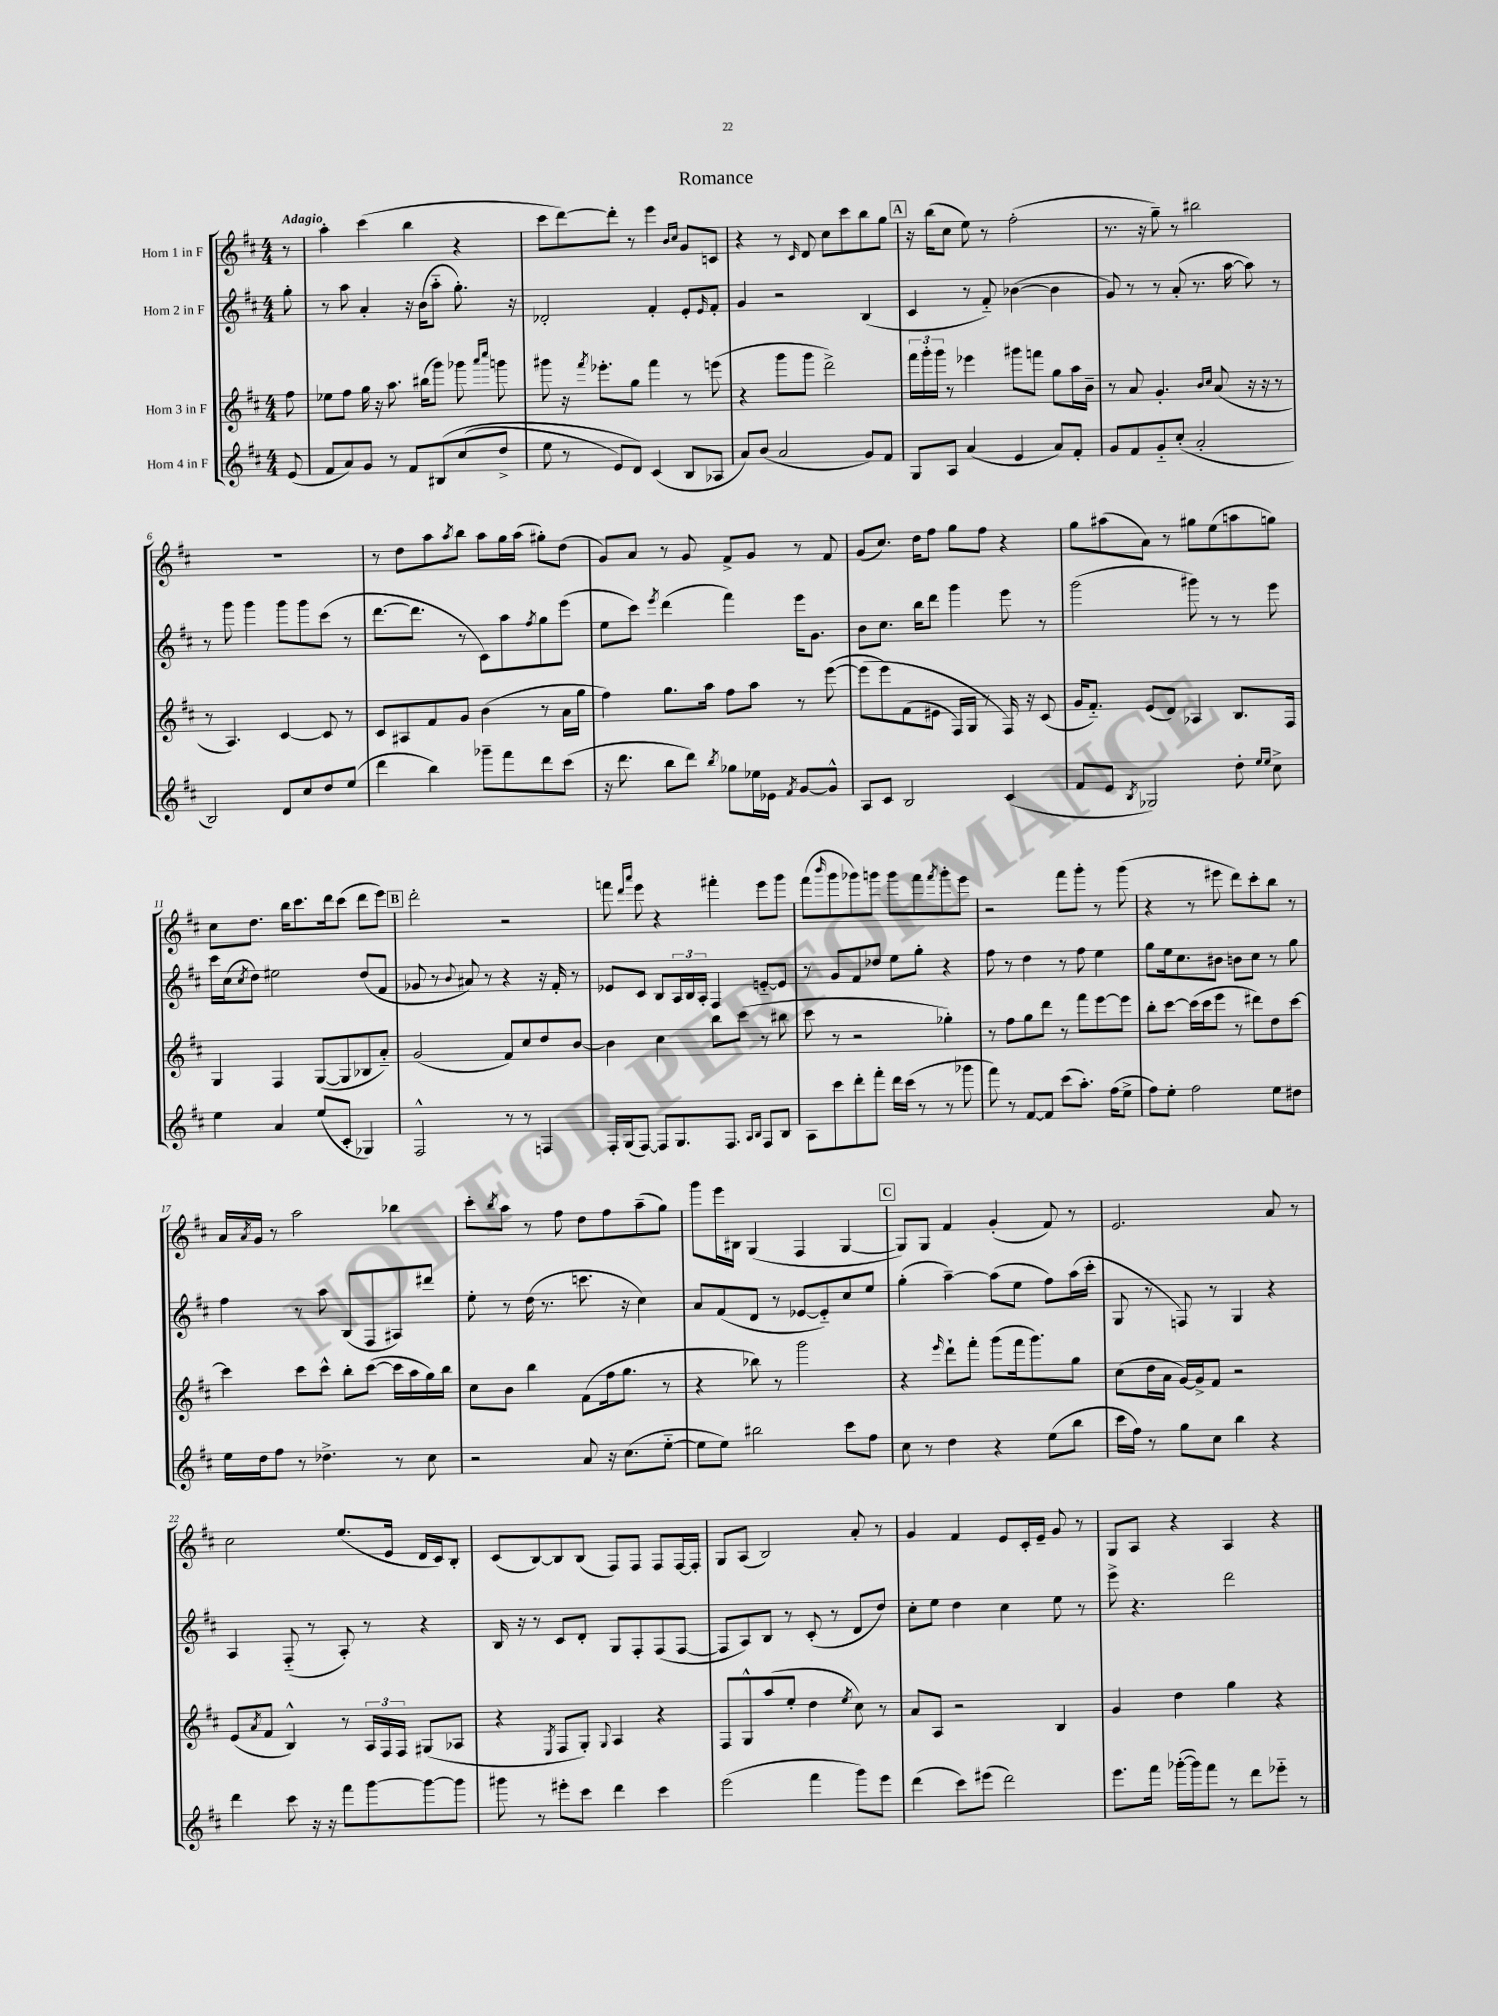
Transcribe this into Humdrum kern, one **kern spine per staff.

**kern	**kern	**kern	**kern
*staff4	*staff3	*staff2	*staff1
*clefG2	*clefG2	*clefG2	*clefG2
*k[f#c#]	*k[f#c#]	*k[f#c#]	*k[f#c#]
*M4/4	*M4/4	*M4/4	*M4/4
(8e/	8ff#\	8gg'\	8r
=	=	=	=
8f#/L	8ee-\L	8r	4aa'\
8a/)	8ff#\J	8aa\	.
8g/J	16gg\	4a'/	(4ccc#\
.	16r	.	.
8r	8.aa\	.	.
8f#/L	.	16r	4bb\
.	(16bb#\LK	(16b\LK	.
&(8B#/	8ggg\J)	8aa'~\J	.
(8cc#/	8ggg-\	8.gg'\)	4r
.	16qqaaa/LL	.	.
.	16qqcccc#/JJ	.	.
8dd^/J	8ggg\	.	.
.	.	16r	.
=	=	=	=
8ee\	8ggg#\	2d-'/	8ccc#\L
8r	16r	.	[8ddd\)
.	8qfff#/	.	.
.	8.eee-'\L	.	.
8e/L)	.	.	8ddd'\]J
8d/J&)	8gg\J	.	8r
(4c#/	4fff#\	4f#'/	4eee\
.	.	.	16qqb/LL
.	.	.	16qqcc#/JJ
8B/L	8r	8e'/L	8g/L
.	.	16qqe/	.
8A-/J	(8eee\	8f#'/J	8c/J
=	=	=	=
8a/L)	4r	4g/	4r
(8b/J	.	.	.
2a/	8ggg\L	2r	8r
.	.	.	16qqc#/
.	8ggg\J	.	8d/
.	2ddd^\)	.	8cc#\L
.	.	.	8ccc#\
8g/L)	.	(4B/	8bb\
8f#/J	.	.	8gg\J
=	=	=	=
8G/L	24fff#\LL	4c#/	16r
.	24ggg'\	.	.
.	.	.	(16bb\LK
.	24ggg\JJ	.	.
8A/J	8r	.	8cc#\J
(4a/	4eee-\	8r	8ee\)
.	.	8f#'~/)	8r
4e/	8ggg#\L	([4b-\	(2ff#'\
.	8fff\J	.	.
8a/L)	8gg\L	4b-\]	.
8f#'/J	16aa\L	.	.
.	16b~\JJ	.	.
=	=	=	=
8g/L	8r	8g/)	8.r
8f#/	8a/	8r	.
.	.	.	16r
8g'~/	4.g'/	8r	8gg~\)
(8cc#'/J	.	(8a'/	8r
2a'/	.	8.r	2bb#\
.	16qqb/LL	.	.
.	16qqcc#/JJ	.	.
.	(8a/	.	.
.	.	[16aa\	.
.	16r	8aa\])	.
.	16r	.	.
.	8r	8r	.
=	=	=	=
2B/)	8r	8r	1r
.	4.A/)	8ggg\	.
.	.	4ggg\	.
8d/L	[4c#/	8ggg\L	.
8cc#/	.	8ggg\	.
8dd/	8c#/]	(8ccc#\J	.
(8ee/J	8r	8r	.
=	=	=	=
4ddd\	8c#/L	[8.ddd\L	8r
.	8A#/	.	8dd\L
.	.	8.ddd\]J	.
4bb\)	8f#/	.	8aa\
.	.	.	8qaa/
.	8g/J	8r	8bb\J
8ggg-~\L	(4b\	8c#\L)	8aa\L
8fff#\	.	8aa\	16gg\L
.	.	.	(16aa\JJ
.	.	8qff#/	.
8ddd\	8r	8gg\	8gg#'\L)
(8ccc#\J	16a\LL	(8eee\J	(8dd\J
.	16gg\JJ	.	.
=	=	=	=
16r	4ff#\)	8ee\L	8g/L)
8.ddd\	.	.	.
.	.	8ccc#\J)	8a/J
.	.	8qeee/	.
8bb\L	8.gg\L	(4ddd\	8r
8ddd\J)	.	.	8g/
.	16aa\Jk	.	.
8qbb/	.	.	.
8gg-\L	8ff#\L	4fff#\)	8f#^/L
16ee-\L	8aa\J	.	8g/J
16e-\JJ	.	.	.
8qf#/	.	.	.
[8g/L	8r	16eee\LK	8r
.	.	8.g\J	.
8g^^/]J	([8eee\	.	8f#/
=	=	=	=
8A/L	&(8eee\]L	8b\L	(8g/L
8c#/J	8eee\)	8.cc#\J	8.cc#/J)
2B/	(8f#\	.	.
.	.	16bb\LK	16dd\LK
.	8e#\J	8ddd\J	8ff#\J
.	16F#/LL)	4ggg\	8gg\L
.	16G/JJ	.	.
.	8r	.	8ff#\J
(4c#/	16F#/&)	8eee\	4r
.	16r	.	.
.	(8c#/	8r	.
=	=	=	=
8f#/L	16g/LK	(2ggg\	8gg\L
.	8.f#'~/J)	.	.
8e/J	.	.	(8aa#\
8qB/	.	.	.
2G-/)	(8e/L	.	8a\J)
.	8d/J)	.	8r
.	4A-/	8ggg#\)	8gg#\L
.	.	8r	(8ee\
8dd'\	8.B/L	8r	8aa\
16qqee/LL	.	.	.
16qqee/JJ	.	.	.
8cc#^\	.	8eee\	8gg\J)
.	16F#/Jk	.	.
=	=	=	=
4ee\	4G/	16ccc#\LL	8cc#\L
.	.	(16cc#\J	.
.	.	8qcc#/	.
.	.	8dd\J)	8.dd\J
4a/	4F#/	2ee#\	.
.	.	.	16bb\LK
.	.	.	8.ccc#\
(8ee/L	([8G/L	.	.
.	.	.	16ddd\k
8c#'/J	8G/]	.	(8ccc#\J
4G-/)	8B-/	(8dd/L	8ddd\L
.	8a'~/J)	8f#/J	8eee\J)
=	=	=	=
2F#^^/	(2g/	8g-/	2ddd'\
.	.	8r	.
.	.	8qqb/	.
.	.	8a#/)	.
.	.	8r	.
8r	8f#/L)	4r	2r
8r	8cc#/	.	.
4F/	8dd/	16r	.
.	.	16f#'/	.
.	[8b/J	8r	.
=	=	=	=
16F#'/LL	4b\]	8e-/L	8fff\
(16G/J	.	.	.
.	.	.	16qqddd/LL
.	.	.	16qqaaa/JJ
[8F#/J)	.	8c#/J	8eee\
8F#/]L	4cc#\	8B/L	4r
8.G/	.	24A/L	.
.	.	24B/	.
.	.	24A'/JJ	.
.	8bb\L	4F#/	4fff#'\
8.F#/J	.	.	.
.	(8ccc#\J	.	.
16qqA/LL	.	.	.
16qqB/JJ	.	.	.
8F#/L	8r	[8e'~/L	8eee\L
8B/J	8bb#\	8e/]J	8ggg\J
=	=	=	=
8A\L	8ccc#\	8r	(8fff#\L
.	.	.	16qqbbb/
8ccc#\	8r	8g/L	8ggg\
8ddd'\	2r	8f#/	8ggg-\)
8fff#'\J	.	8dd-/J	8ggg\J
16ddd\LL	.	8ee\L	8ggg\L
(16ccc#\JJ	.	.	.
8r	.	8gg'\J	8fff#\
.	.	.	8qfff#/
8r	4gg-'\)	4r	8ggg'\
8ggg-\	.	.	8eee\J
=	=	=	=
8fff#\)	8r	8ff#\	2r
8r	8ff#\L	8r	.
[8f#/L	8gg\	4dd\	.
8f#/]J	8ddd\J	.	.
(8ccc#\L	8r	8r	8fff#\L
8.aa'\J)	8fff#\L	8ff#\	8ggg'\J
.	[8eee\	4ee\	8r
(16ff#\LK	.	.	.
8ee^\J	8eee\]J	.	(8ggg\
=	=	=	=
8ff#\L)	8bb'\L	8gg\L	4r
8ee'\J	[8ccc#\J	16ee\k	.
.	.	8.cc#\	.
2ff#\	(16ccc#\]LL	.	8r
.	16ccc#\J	.	.
.	8eee\J	8b#\J	8eee#\
.	8r	8b\L	8ddd\L)
.	8ddd#\L)	8cc#\J	8ccc#'\
8ee\L	8dd\	8r	8bb\J
8dd#\J	[8ccc#\J	8gg\	8r
=	=	=	=
16ee\LL	4ccc#\]	4ff#\	16a/LL
.	.	.	8qa/
16dd\J	.	.	16g/JJ
8ff#\J	.	.	8r
8r	8ccc#\L	8r	2aa\
4.dd-^\	8ccc#^^\J	8aa\	.
.	8bb'\L	(8B/L	.
.	([8ccc#\J	8F#/	.
8r	16ccc#\]LL	8A#/)	4bb-\
.	16aa\	.	.
8cc#\	16gg\)	8ddd#/J	.
.	16bb\JJ	.	.
=	=	=	=
2r	8cc#\L	8ee'\	8ccc#'\L
.	.	.	8qbb/
.	8b\J	8r	8aa\J
.	4bb\	(16dd\	8r
.	.	8.r	.
.	.	.	8ff#\
8a/	(8f#\L	8.ccc\	8dd\L
16r	16ff#\k	.	8ff#\
(8.cc#\L	8.gg\J	16r	.
.	.	4cc#\)	(8aa~\
[8ee'~\J	8r	.	8gg\J)
=	=	=	=
8ee\]L	4r	8a/L	8ggg\L
8ee\J)	.	(8f#/	16eee\L
.	.	.	16B#\JJ
2bb#\	8bb-\)	8d/J	(4G/
.	8r	8r	.
.	2ggg\	[8e-/L	4F#/
.	.	8e-'~/])	.
8ccc#\L	.	8cc#/	[4G/
8ff#\J	.	8ee/J	.
=	=	=	=
8cc#\	4r	(4gg'\	8G/]L)
8r	.	.	8G/J
.	16qqeee/	.	.
4dd\	8ddd`\L	[4aa~\)	4f#/
.	8fff#'\J	.	.
4r	(8ggg\L	(8aa\]L	(4g'/
.	16fff#\k	8ee\J	.
.	8.ggg\)	.	.
(8ee\L	.	8ff#\L)	8f#/)
8bb\J	8gg\J	(16aa\L	8r
.	.	16ccc#'\JJ	.
=	=	=	=
16ccc#\LL	(8cc#\L	8G/	2.e/
16ff#\JJ)	.	.	.
8r	16dd\L	8r	.
.	16a\JJ	.	.
8gg\L	[16g/LL)	8F/)	.
.	16g^/]J	.	.
8cc#\J	8f#/J	8r	.
4bb\	2r	4G/	.
4r	.	4r	8a/
.	.	.	8r
=	=	=	=
4ddd\	(8e/L	4A/	2cc#\
.	8qa/	.	.
.	8f#/J	.	.
8ccc#\	4B^^/)	(8F#'~/	.
16r	.	8r	.
16r	.	.	.
8fff#\L	8r	8A'/)	(8.ee/L
[8ggg\	24A/LL	8r	.
.	24F#/	.	.
.	.	.	16e/Jk
.	24F#/JJ	.	.
8ggg\_	(8G#/L	4r	16d/LL
.	.	.	16c#/J)
8ggg\]J	8A-/J	.	8B'/J
=	=	=	=
8ggg#\	4r	16B/	(8c#/L
.	.	16r	.
8r	.	8r	[8B/)
.	8qE/	.	.
8eee#'\L	8F#/L	8c#/L	8B/]
8ccc#\J	8G'/J)	8d'/J	(8B/J
.	8qqG/	.	.
4ddd\	4A/	8G/L	8F#/L)
.	.	8F#'/	8F#/J
4ccc#\	4r	(8F#/	8F#/L
.	.	[8F#/J	[16F#/L
.	.	.	16F#'/]JJ
=	=	=	=
(2eee\	8F#/L	8F#/]L	8G/L
.	8G^^/	8A/)	(8A/J
.	(8aa/	8B/J	2B/)
.	8ee'/J	8r	.
4fff#\	4dd\	(8c#'/	.
.	.	8r	.
.	8qee/	.	.
8ggg\L)	8cc#\)	8d/L	8a'/
8eee\J	8r	8dd/J)	8r
=	=	=	=
(4ddd\	8a/L	8cc#'\L	4g/
.	8A/J	8ee\J	.
8ccc#\L)	2r	4dd\	4f#/
(8eee#\J	.	.	.
2ddd\)	.	4cc#\	8e/L
.	.	.	16c#'/L
.	.	.	16e~/JJ
.	4B/	8ee\	8g/
.	.	8r	8r
=	=	=	=
8.eee\L	4g/	8eee^\	8G/L
.	.	4.r	8A/J
16fff#\Jk	.	.	.
([16ggg-'\LL	4dd\	.	4r
16ggg-\]J)	.	.	.
8fff#\J	.	.	.
8r	4gg\	2ddd\	4A/
8ddd\L	.	.	.
8eee-'~\J	4r	.	4r
8r	.	.	.
==	==	==	==
*-	*-	*-	*-
